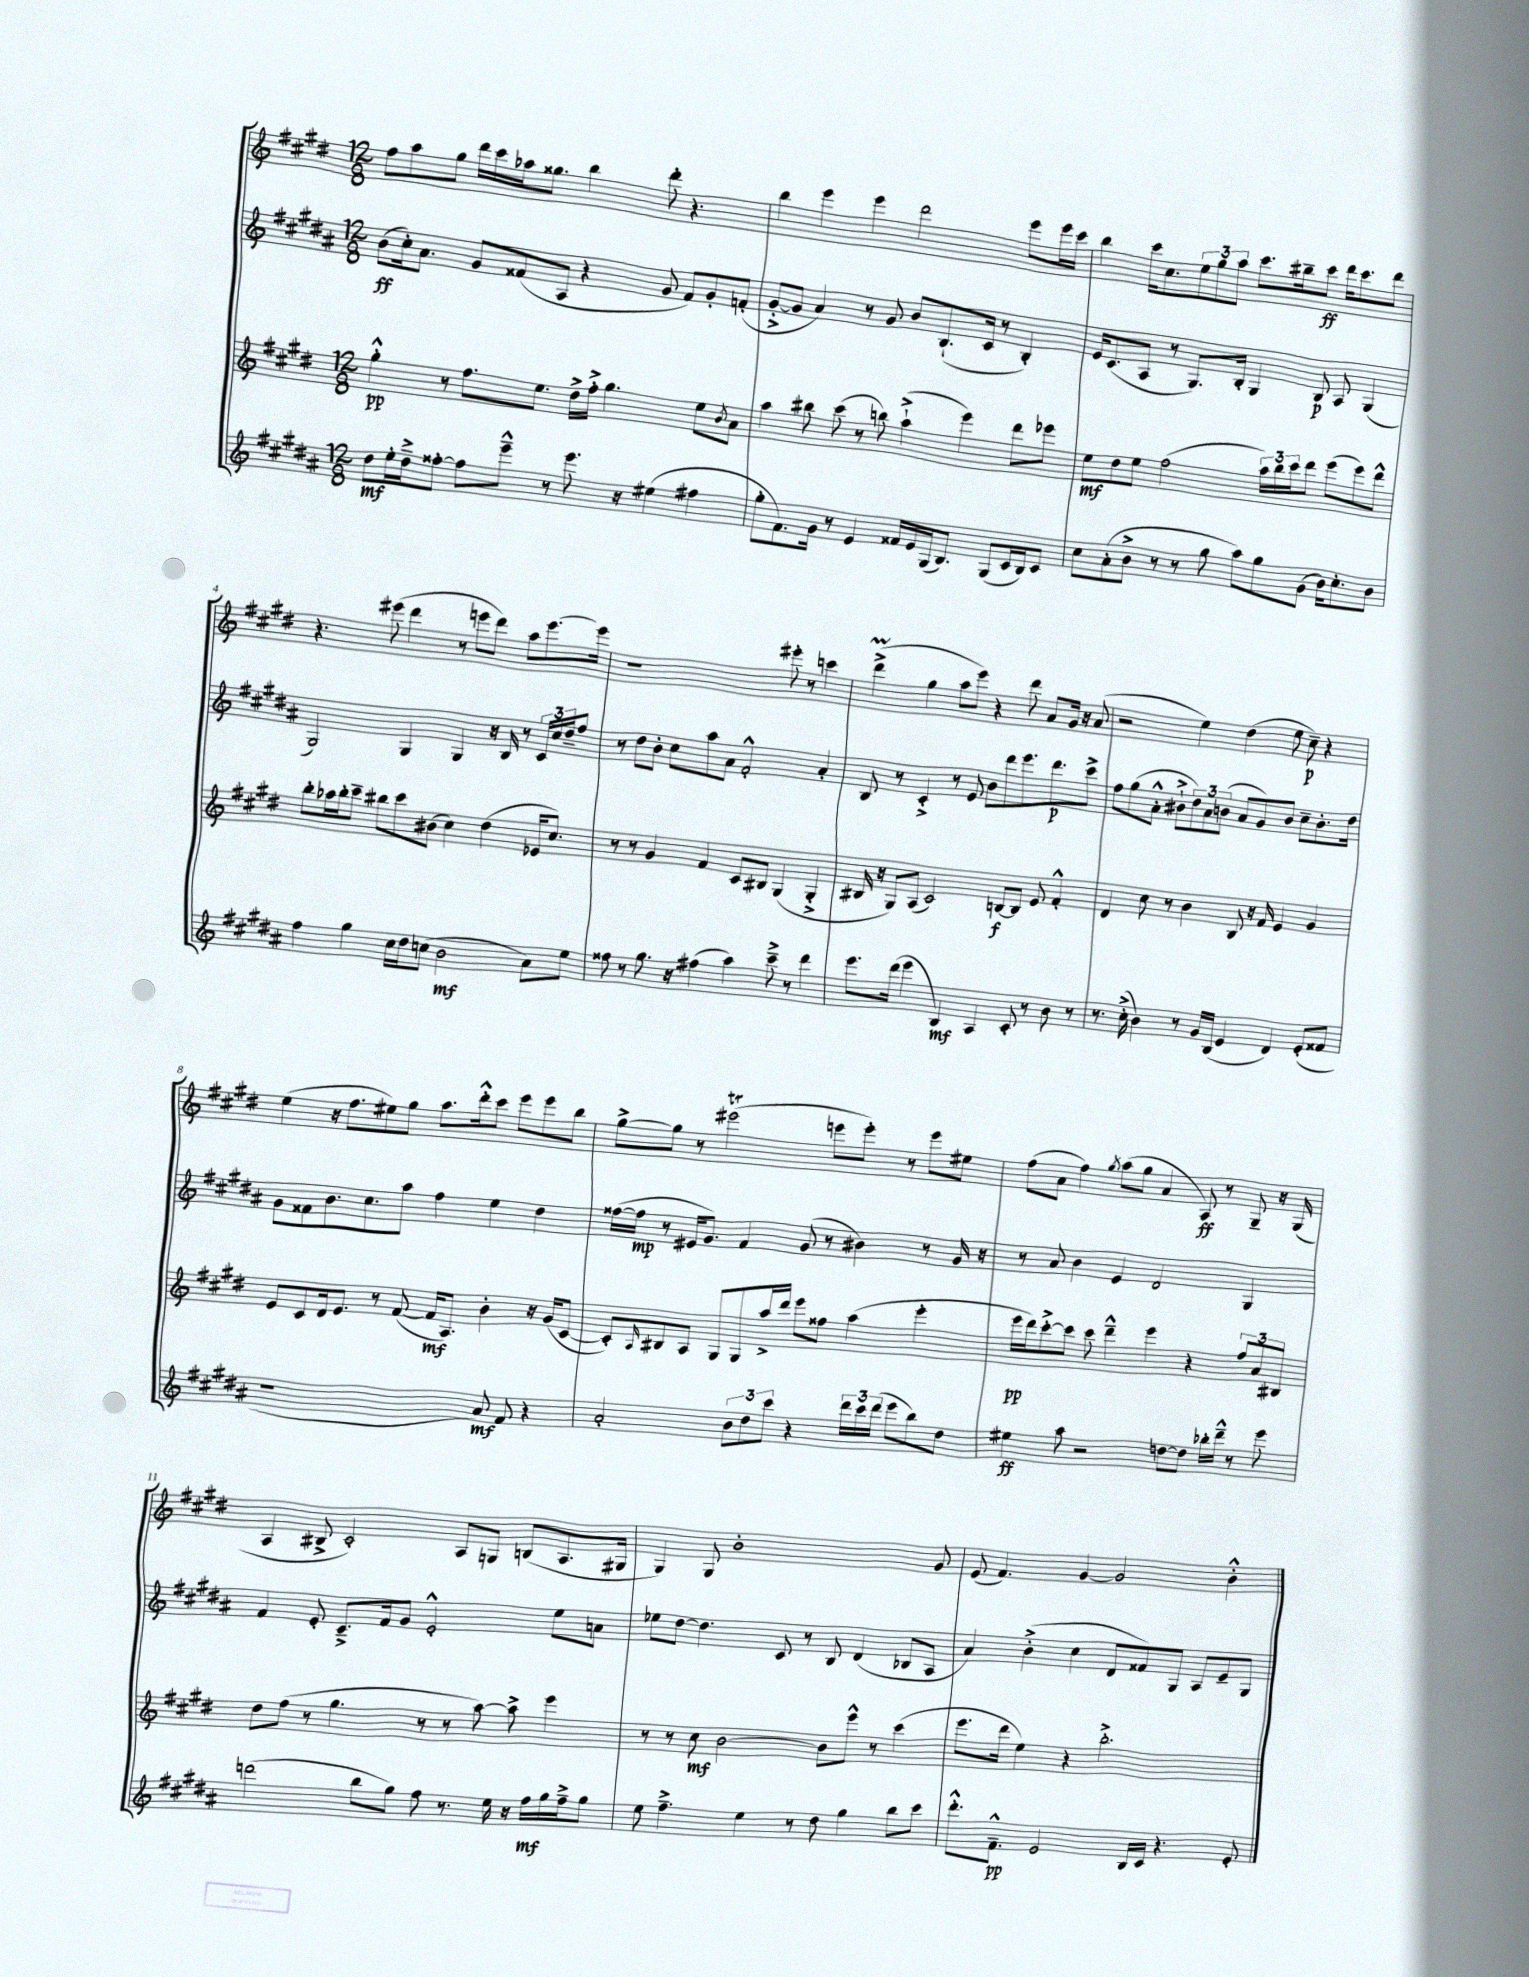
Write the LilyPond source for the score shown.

<<
\new StaffGroup <<
\new Staff = "s0" {
    \clef treble \key e \major \numericTimeSignature \time 12/8
    fis''8 a''8 gis''8 dis'''16 cis'''16 aes''16 gisis''8. b''4 dis'''8-. r4. |
    b''4 e'''4 e'''4 dis'''2 e'''8 e'''16 cis'''16 |
    b''4 cis'''16 cis''8. \tuplet 3/2 { e''8 gis''8 a''8 } cis'''8. bis''16-- cis'''8\ff dis'''16 cis'''8. dis'''8 |
    r4. eis'''8( dis'''4 r8 e'''8 dis'''8) a''8 e'''8.~ e'''16 |
    r1 eis'''8-. r8 c'''4 |
    dis'''4->\prall( gis''4 a''8 e'''8) r4 dis'''8 a'8 gis'16 r16 a'8( |
    r2 e''4) dis''4( e''8 cis''8--\p) r4 |
    e''4( r16 fis''8. eis''8) gis''8 a''8. dis'''16-.-^ cis'''8 e'''8 e'''8 b''8 |
    gis''8~-> gis''8 r8 eis'''2\trill( e'''8 e'''8-.) r8 e'''8 eis''8 |
    fis''8( a'8 fis''4) \acciaccatura { gis''8 } a''8( gis''8 a'4 a8\ff) r8 gis8-- r16 gis16( |
    a4 bis8-> cis'2-.) a8 g8 b8( a8. gis16 |
    gis4) gis8 b'1-. gis'8 |
    e'8( fis'4.) gis'4~ gis'2 b'4-.-^ \bar "|." |
}
\new Staff = "s1" {
    \clef treble \key b \major \numericTimeSignature \time 12/8
    b'8\ff( cis''16-.) ais'8. gis'8 fisis'8( ais8 r4 gis'8 fisis'8) gis'8-. f'8-.( |
    gis'8~-.-> gis'8 ais'4) r8 gis'8 b'8 b8.-!( cis'16 r8 b4-.) |
    e'16 cis'8.( ais8 r8 gis8.) b16-. gis4 b8\p ais8 gis4( |
    gis2) gis4 gis4 r16 b16 r8 \tuplet 3/2 { cis'16 cis''16 dis''16-- } fis''8 |
    r8 dis''8 b'8-. cis''8 ais''8 ais'8 fis'2-.-^ ais'4-. |
    b8 r8 cis'4-.-> r8 e'8 b'8 dis'''8 e'''8. dis'''8.\p cis'''8-> |
    fis''8 gis''8( ais'8-.-^ bis'8-!-> \tuplet 3/2 { dis''8) ais'8 b'8( } ais'8 gis'8) b'8 cis''8-- b'8.-. dis''16 |
    gis'8 fisis'8 b'8. cis''8. ais''8 fis''4 e''4 dis''4 |
    fisis''16~( fisis''16\mp r8 eis'16 gis'8.) fis'4 gis'8( r8 bis'4) r8 gis'16 r16 |
    r8 ais'8 b'4 e'4 dis'2 gis4 |
    fis'4 e'8-. cis'8.---> fis'16 gis'8 e'2-.-^ e''8 a'8 |
    ees''8 dis''8~ dis''4. cis'8 r8 b8 dis'4( bes8 ais8 |
    ais'4) b'4-.->( cis''4 dis'8 fisis'8) gis8 ais8 e'8-- gis8 \bar "|." |
}
\new Staff = "s2" {
    \clef treble \key e \major \numericTimeSignature \time 12/8
    gis''4-.-^\pp r8 fis''8. e''8. dis''16-> fis''16-.-> gis''4. e''8 \acciaccatura { b'8 } a'8 |
    a''4 bis''8 cis'''8( r8 b''8) a''4-!->( e'''4) dis'''8 ees'''8 |
    e''8\mf dis''8 e''8 fis''2( \tuplet 3/2 { a''16) b''16 cis'''16 } dis'''8 e'''8( e'''8) dis'''8-^ |
    b''8-. aes''16 b''16-. cis'''8-- bis''8 cis'''8 bis'8( cis''4) dis''4( ees'16 cis''8.) |
    r8 r8 gis'4 fis'4 cis'8 bis8 gis4( gis4-.-> |
    bis16 r16 gis8) a8( cis'2) b8~\f b8 e'8 fis'4-.-^ |
    dis'4 cis''8 r8 b'4 b8 r16 fis'16 e'4 gis'4 |
    e'8 cis'8 dis'16 e'8. r8 fis'8~( fis'16\mf a8.) b'4-. r16 gis'16( cis'8~ |
    cis'8-.) \grace { a16 } bis8 a8 gis8 gis8 a''16-> dis'''16 e'''8 fisis''8 a''4( e'''4-. |
    e'''16\pp dis'''16) cis'''8~-.-> cis'''8 cis'''8 dis'''4---^ e'''4 r4 \tuplet 3/2 { fis''8 a'8 bis8 } |
    dis''8 fis''8( r8 gis''4. r8 r8 a''8~) a''8-> e'''4 |
    r8 r8 cis''8\mf b'2~ b'8 e'''8-^ r8 cis'''4( |
    e'''8. dis'''16 e''4) r4 b''2.-.-> \bar "|." |
}
\new Staff = "s3" {
    \clef treble \key b \major \numericTimeSignature \time 12/8
    dis''8\mf e''16-. dis''16---> fisis''8~-. fisis''8 e'''8---^ r8 e'''8. r16 eis''4( fis''4 |
    gis''8-. fis'8.) gis'16 r8 e'4 fisis'16 e'16 gis16( b8.) gis8( cis'16 b16) cis'8 |
    cis''8 ais'8-.( b'8-> r8 r8 gis''8 ais''8) gis''8 gis'8( b'16) cis''8.-. b'8 |
    fis''4 gis''4 cis''16 dis''16 c''8( b'2\mf ais'8) e''8 |
    fisis''8 r8 gis''8. r16 fis''4( ais''4) cis'''8---> r8 dis'''4 |
    e'''8. dis'''16( e'''4 b4\mf) ais4 cis'8-. r8 b'8 r8 |
    r8. cis''16-.->( b'4) r8 gis'16 b16( e'4 dis'4) e'8-.( fisis'8 |
    r1 ais'8\mf) fis'8 r4 |
    ais'2-. \tuplet 3/2 { b'8 dis''8 cis'''8 } r4 \tuplet 3/2 { dis'''16 cis'''16 dis'''16( } e'''8 b''8) dis''8 |
    eis''4\ff ais''8 r2 d''8~ d''8 bes''16-. dis'''16---^ r8 e'''8 |
    d'''2( b''8 gis''8) fis''8 r8. e''16 r16 fis''16\mf gis''16 fis''16---> gis''8 |
    e''8 fis''4.---> e''4 r8 dis''8 gis''4 b''8 cis'''8 |
    dis'''8.-.-^ fis'8.---^\pp e'2 b16 cis'16 r4. e'8-. \bar "|." |
}
>>
>>
